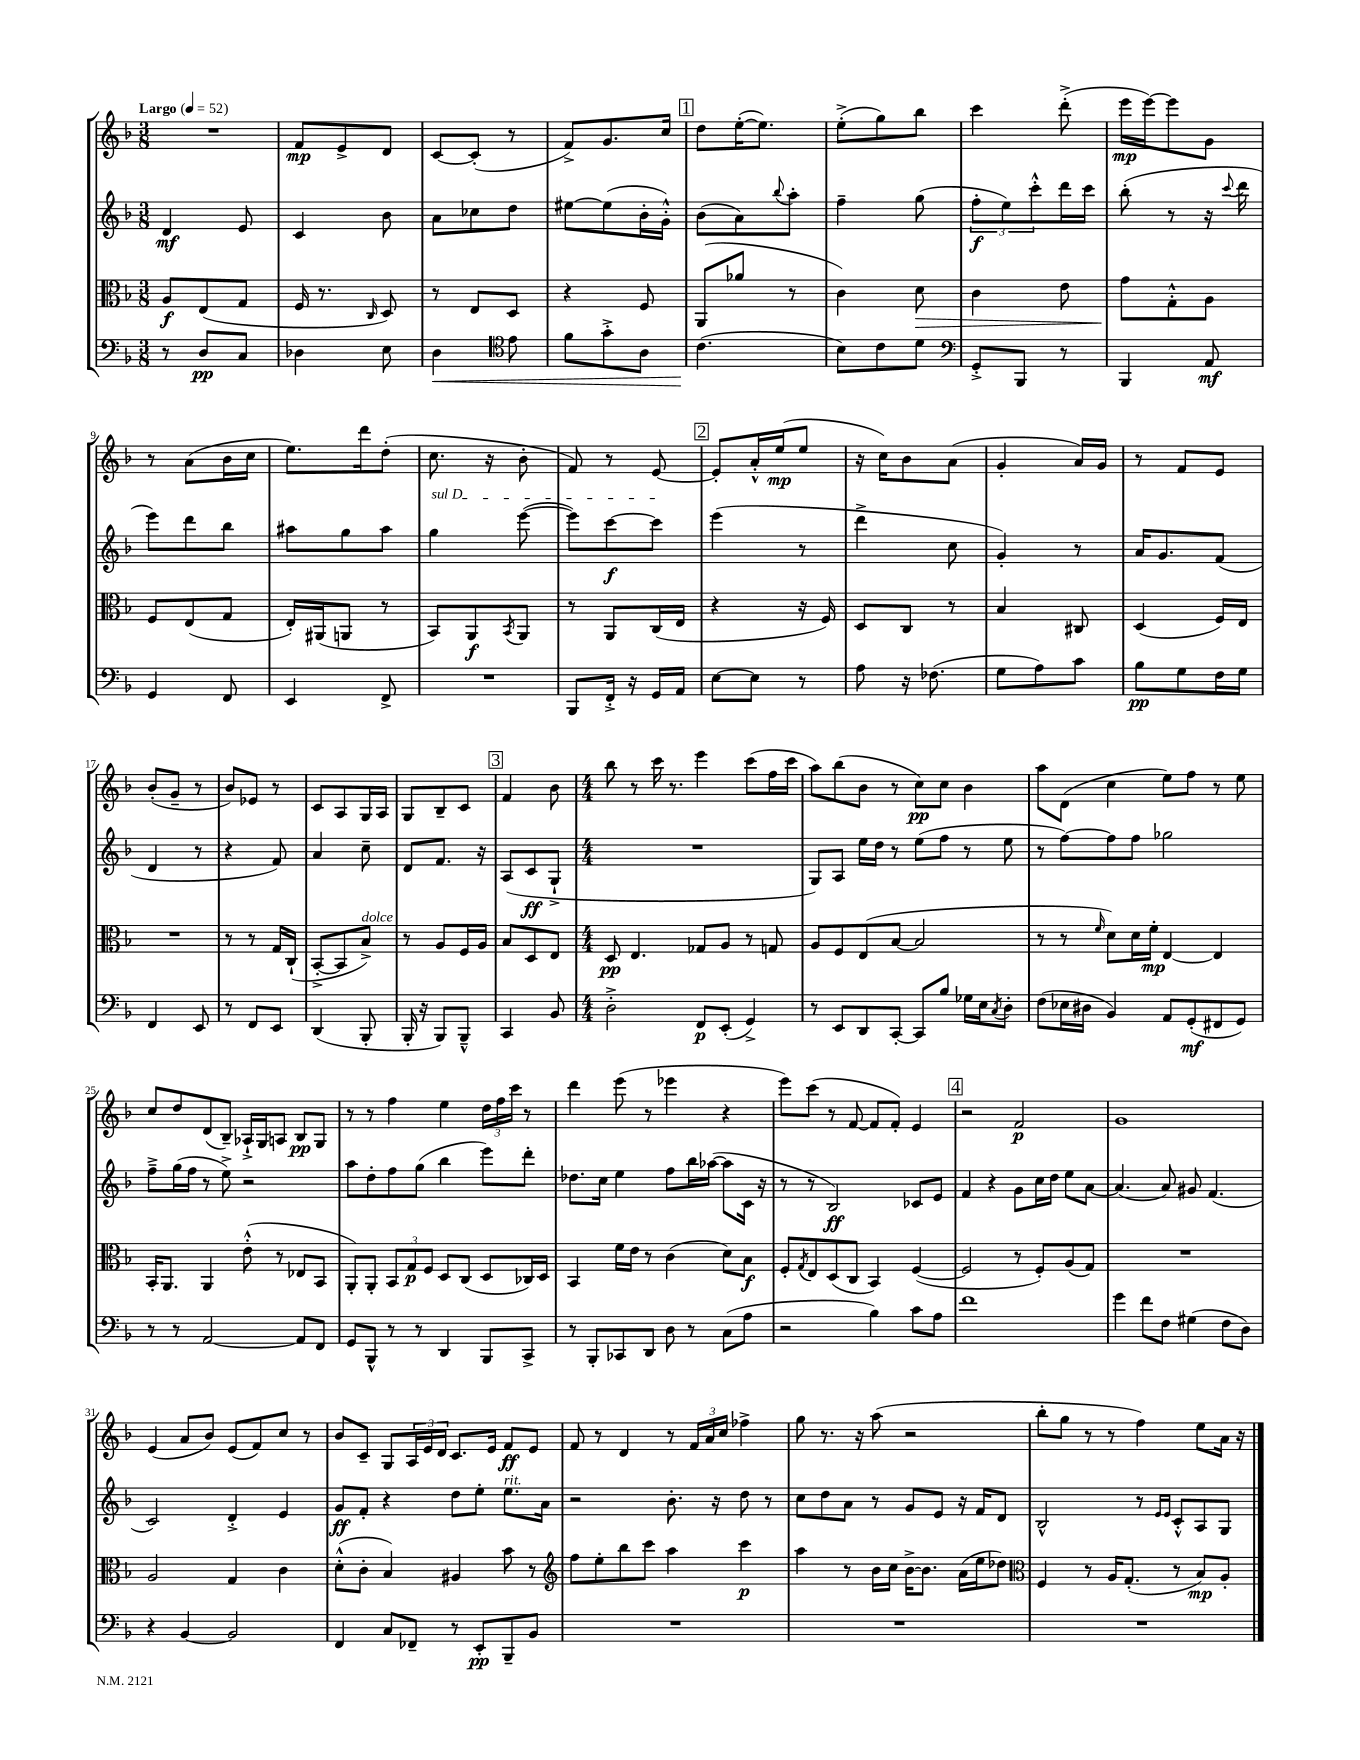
<<
\new StaffGroup <<
\new Staff = "s0" {
    \clef treble \key f \major \numericTimeSignature \time 3/8 \tempo "Largo" 4 = 52
    R4. |
    f'8\mp e'8-> d'8 |
    c'8~ c'8-.( r8 |
    f'8->) g'8. c''16 |
    \mark \markup { \box "1" } d''8 e''16~-.( e''8.) |
    e''8-.->( g''8) bes''8 |
    c'''4 d'''8-.->( |
    e'''16\mp e'''16~) e'''8 g'8 |
    r8 a'8( bes'16 c''16 |
    e''8.) d'''16 d''8-.( |
    c''8. r16 bes'8-. |
    f'8) r8 e'8~ |
    \mark \markup { \box "2" } e'8-. a'16-.-^ e''16\mp( e''8 |
    r16 c''16) bes'8 a'8( |
    g'4-. a'16) g'16 |
    r8 f'8 e'8 |
    bes'8-.( g'8-- r8 |
    bes'8) ees'8 r8 |
    c'8 a8 g16 a16 |
    g8 bes8-- c'8 |
    \mark \markup { \box "3" } f'4 bes'8 |
    \numericTimeSignature \time 4/4 bes''8 r8 c'''16 r8. e'''4 c'''8( f''16 c'''16 |
    a''8) bes''8( bes'8 r8 c''8\pp) c''8 bes'4 |
    a''8 d'8( c''4 e''8) f''8 r8 e''8 |
    c''8 d''8 d'8( bes8--) aes16-!-> g16 a8 bes8\pp g8 |
    r8 r8 f''4 e''4 \tuplet 3/2 { d''16 f''16 c'''16 } r8 |
    d'''4 e'''8( r8 ees'''4 r4 |
    e'''8) c'''8( r8 f'8~ f'8 f'8-.) e'4 |
    \mark \markup { \box "4" } r2 f'2\p |
    g'1 |
    e'4( a'8 bes'8) e'8( f'8) c''8 r8 |
    bes'8 c'8-- g8 \tuplet 3/2 { a16 e'16 d'16 } c'8. e'16 f'8\ff e'8 |
    f'8 r8 d'4 r8 \tuplet 3/2 { f'16 a'16 c''16 } fes''4-> |
    g''8 r8. r16 a''8( r2 |
    bes''8-. g''8 r8 r8 f''4) e''8 a'16 r16 \bar "|." |
}
\new Staff = "s1" {
    \clef treble \key f \major \numericTimeSignature \time 3/8
    d'4\mf e'8 |
    c'4 bes'8 |
    a'8 ces''8 d''8 |
    eis''8~ eis''8( bes'16-. g'16-.-^) |
    \mark \markup { \box "1" } bes'8( a'8) \appoggiatura { bes''8 } a''8-. |
    f''4-- g''8( |
    \tuplet 3/2 { f''8-.\f e''8) c'''8-.-^ } d'''16 c'''16 |
    bes''8-.( r8 r16 \appoggiatura { c'''8 } d'''16 |
    e'''8) d'''8 bes''8 |
    ais''8 g''8 ais''8 |
    \once \override TextSpanner.bound-details.left.text = \markup { \italic "sul D" } g''4\startTextSpan e'''8~( |
    e'''8) c'''8~\f c'''8\stopTextSpan |
    \mark \markup { \box "2" } e'''4( r8 |
    d'''4-> c''8 |
    g'4-.) r8 |
    a'16 g'8. f'8( |
    d'4 r8 |
    r4 f'8) |
    a'4 c''8-- |
    d'8 f'8. r16 |
    \mark \markup { \box "3" } a8( c'8\ff g8-!-> |
    \numericTimeSignature \time 4/4 R1 |
    g8) a8 e''16 d''16 r8 e''8( f''8 r8 e''8 |
    r8 f''8~) f''8 f''8 ges''2 |
    f''8---> g''16( f''16 r8 e''8->) r2 |
    a''8 d''8-. f''8 g''8( bes''4 e'''8) d'''8-. |
    des''8. c''16 e''4 f''8 bes''16 aes''16~( aes''8 c'16 r16 |
    r8 r8 bes2\ff) ces'8 e'8 |
    \mark \markup { \box "4" } f'4 r4 g'8 c''16 d''16 e''8 a'8~ |
    a'4.( a'8) gis'8 f'4.( |
    c'2) d'4-.-> e'4 |
    g'8\ff f'8-. r4 d''8 e''8-. e''8.^\markup { \italic "rit." } a'16 |
    r2 bes'8.-. r16 d''8 r8 |
    c''8 d''8 a'8 r8 g'8 e'8 r16 f'16 d'8 |
    bes2-^ r8 \grace { e'16 e'16 } c'8-.-^ a8 g8 \bar "|." |
}
\new Staff = "s2" {
    \clef alto \key f \major \numericTimeSignature \time 3/8
    a8\f e8( g8 |
    f16 r8. \grace { c16 } d8) |
    r8 e8 d8 |
    r4 f8 |
    \mark \markup { \box "1" } a,8( aes'8 r8 |
    c'4) d'8\> |
    c'4 e'8 |
    g'8\! g8-.-^ a8 |
    f8 e8( g8 |
    e16-.) ais,16( a,8 r8 |
    bes,8) a,8\f \acciaccatura { bes,8 } a,8 |
    r8 a,8 c16( e16 |
    \mark \markup { \box "2" } r4 r16 f16) |
    d8 c8 r8 |
    bes4 cis8 |
    d4( f16) e16 |
    R4. |
    r8 r8 g16 c16-!( |
    bes,8~-.-> bes,8 bes8->^\markup { \italic "dolce" }) |
    r8 a8 f16 a16 |
    \mark \markup { \box "3" } bes8 d8 e8 |
    \numericTimeSignature \time 4/4 d8\pp e4. ges8 a8 r8 g8 |
    a8 f8 e8( bes8~ bes2 |
    r8 r8 \grace { f'16 } d'8) d'16 f'16-.\mp e4~ e4 |
    bes,16-. a,8. a,4 e'8-.-^( r8 ees8 bes,8 |
    a,8-.) a,8-. \tuplet 3/2 { bes,8 g8\p f8 } d8 c8( d8 ces16) d16 |
    bes,4 f'16 e'16 r8 c'4( d'8) bes8\f |
    f8-. \acciaccatura { g8 } e8 d8( c8 bes,4) f4~( |
    \mark \markup { \box "4" } f2 r8 f8-.) a8( g8) |
    R1 |
    a2 g4 c'4 |
    d'8-.-^( c'8-. bes4) ais4 bes'8 r8 |
    \clef treble f''8 e''8-. bes''8 c'''8 a''4 c'''4\p |
    a''4 r8 bes'16 c''16 bes'16~-> bes'8. a'16( e''16 des''8) |
    \clef alto f4 r8 a16 g8.-.( r8 bes8\mp) a8-. \bar "|." |
}
\new Staff = "s3" {
    \clef bass \key f \major \numericTimeSignature \time 3/8
    r8 d8\pp c8 |
    des4 e8 |
    d4\< \clef tenor e'8 |
    f'8 g'8-.-> a8 |
    \mark \markup { \box "1" } c'4.\!( |
    bes8) c'8 d'8 |
    \clef bass g,8-.-> bes,,8 r8 |
    bes,,4 a,8\mf |
    g,4 f,8 |
    e,4 f,8-> |
    R4. |
    bes,,8 f,16-.-> r16 g,16 a,16 |
    \mark \markup { \box "2" } e8~ e8 r8 |
    a8 r16 fes8.( |
    g8 a8) c'8 |
    bes8\pp g8 f16 g16 |
    f,4 e,8 |
    r8 f,8 e,8 |
    d,4( bes,,8-. |
    bes,,16-. r16 bes,,8) bes,,8---^ |
    \mark \markup { \box "3" } c,4 bes,8 |
    \numericTimeSignature \time 4/4 d2-.-> f,8\p e,8-.( g,4->) |
    r8 e,8 d,8 c,8~-. c,8 bes8 ges16 e16 \acciaccatura { c8 } d8-. |
    f8( ees16 dis16 bes,4) a,8 g,8-.\mf( fis,8 g,8) |
    r8 r8 a,2~ a,8 f,8 |
    g,8 bes,,8-^ r8 r8 d,4 bes,,8 c,8-> |
    r8 bes,,8-. ces,8 d,8 d8 r8 c8( a8 |
    r2 bes4) c'8 a8 |
    \mark \markup { \box "4" } f'1 |
    g'4 f'8 f8 gis4( f8 d8) |
    r4 bes,4~ bes,2 |
    f,4 c8 fes,8-- r8 e,8-.\pp bes,,8-- bes,8 |
    R1 |
    R1 |
    R1 \bar "|." |
}
>>
>>
